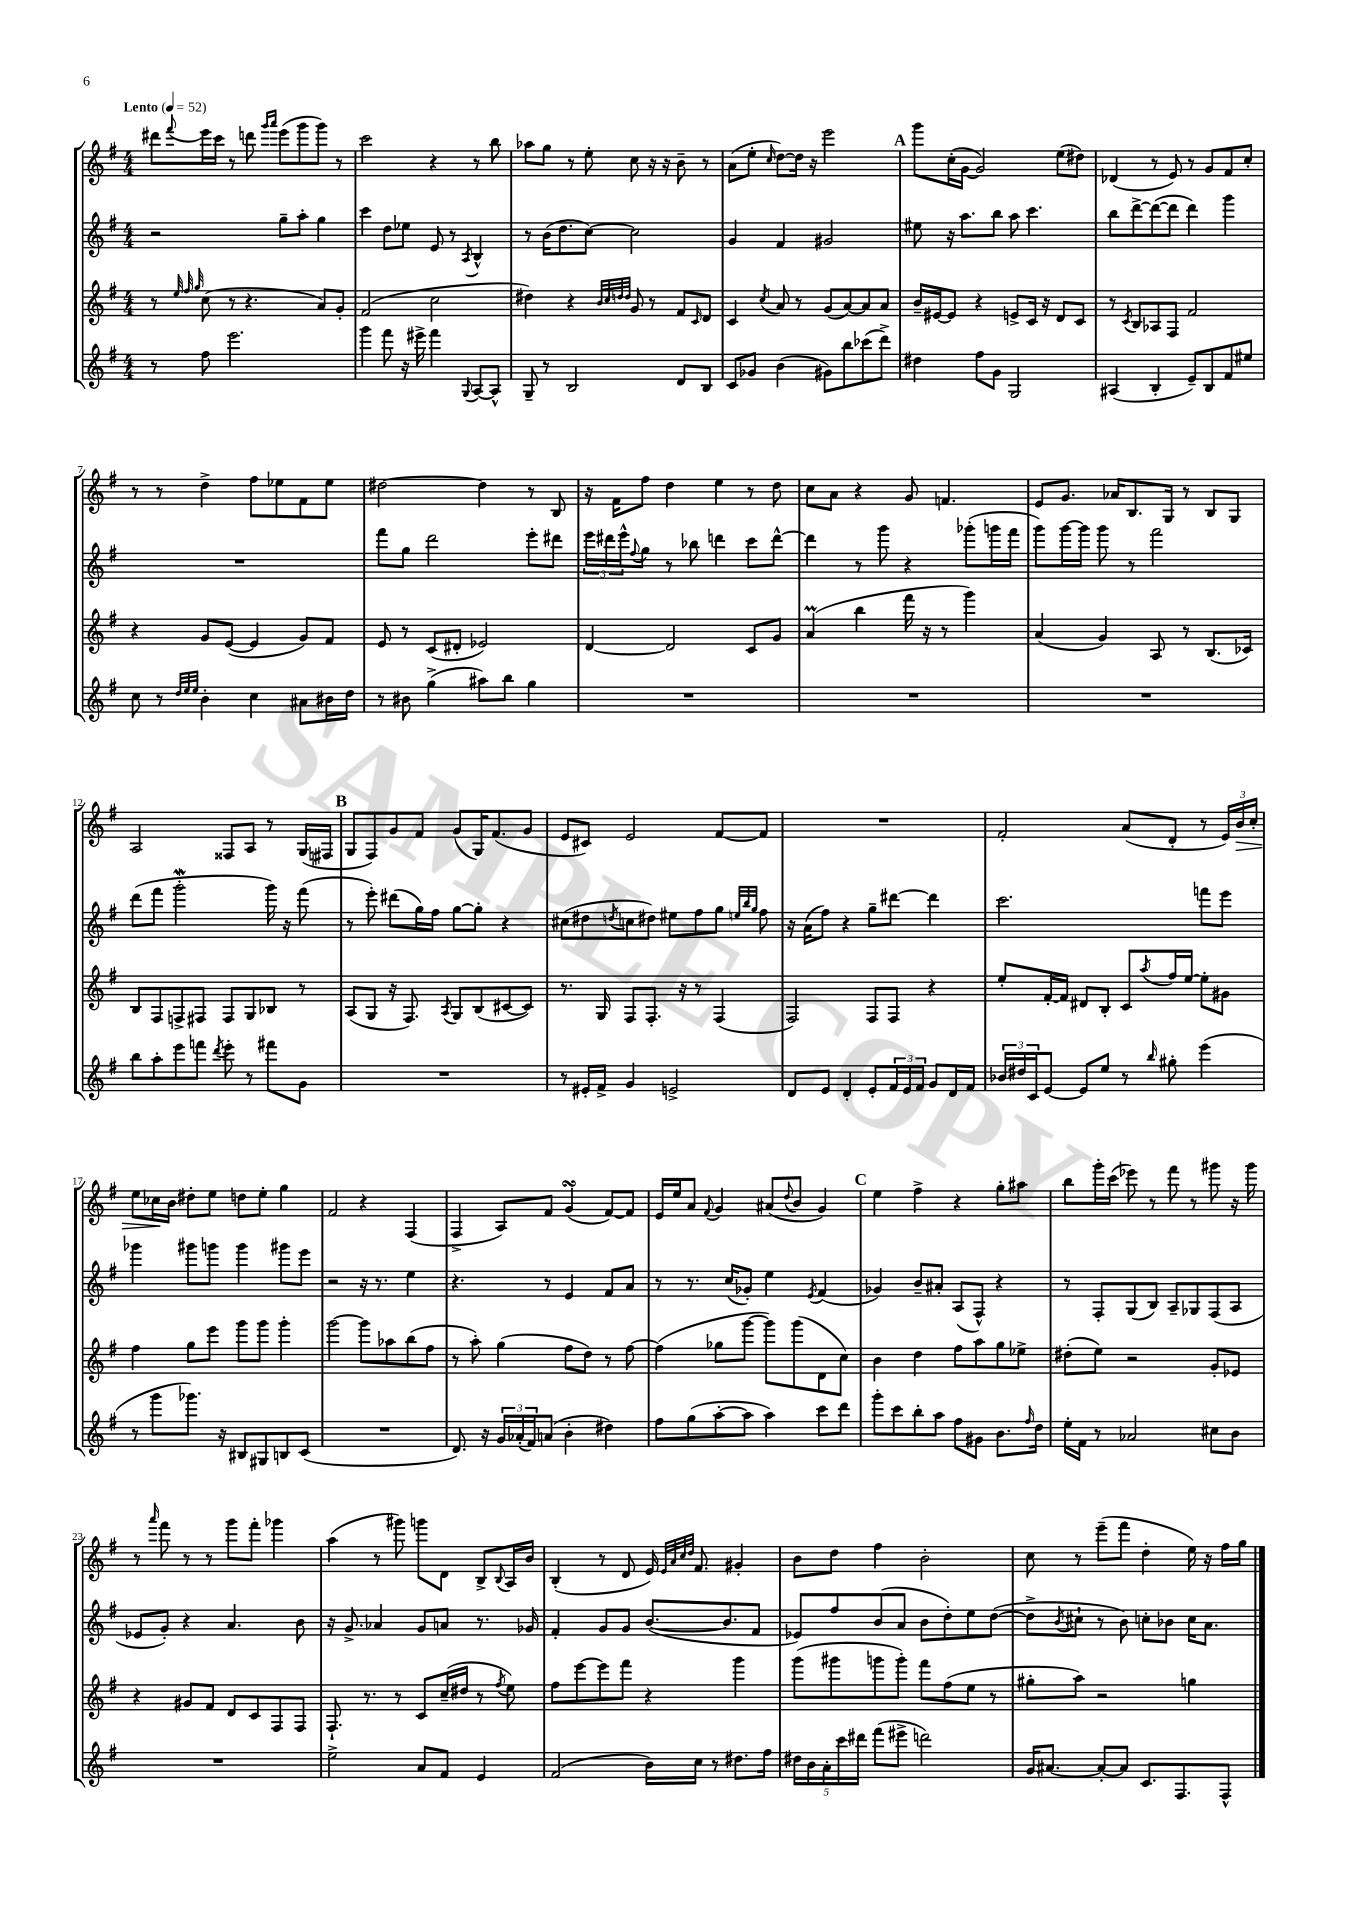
<<
\new StaffGroup <<
\new Staff = "s0" {
    \clef treble \key g \major \numericTimeSignature \time 4/4 \tempo "Lento" 4 = 52
    dis'''8 \appoggiatura { fis'''8 } e'''16 c'''16 r8 d'''8 \grace { g'''16 a'''16 } e'''8( g'''8 g'''8) r8 |
    c'''2 r4 r8 b''8 |
    aes''8 g''8 r8 e''8-. c''8 r16 r16 b'8-- r8 |
    a'8( e''8-. \grace { c''16 } d''8~) d''16 r16 e'''2 |
    \mark \markup { \bold "A" } g'''8 c''16-.( g'16~ g'2) e''8( dis''8) |
    des'4( r8 e'8) r8 g'8 fis'8 c''8-. |
    r8 r8 d''4-> fis''8 ees''8 fis'8 ees''8 |
    dis''2~ dis''4 r8 b8 |
    r16 fis'16 fis''8 d''4 e''4 r8 d''8 |
    c''8 a'8 r4 g'8 f'4. |
    e'8 g'8. aes'16 b8. g16 r8 b8 g8 |
    a2 fisis8 a8 r8 g16( fis16 |
    \mark \markup { \bold "B" } g8 fis8) g'8 fis'8 g'8( g16) fis'8.( g'8 |
    e'8 cis'8) e'2 fis'8~ fis'8 |
    R1 |
    fis'2-. a'8( d'8-. r8 \tuplet 3/2 { e'16) b'16\> c''16-. } |
    e''8 ces''16\! b'16 dis''8-. e''8 d''8 e''8-. g''4 |
    fis'2 r4 fis4( |
    fis4-> a8) fis'8 g'4\turn( fis'8~) fis'8 |
    e'16 e''16 a'8 \appoggiatura { fis'8 } g'4 ais'8( \appoggiatura { d''8 } b'8 g'4) |
    \mark \markup { \bold "C" } e''4 fis''4-> r4 g''8-. ais''8 |
    b''8 g'''16-. c'''16( ees'''8) r8 fis'''8 r8 gis'''8 r16 gis'''16 |
    r8 \grace { a'''16 } fis'''8 r8 r8 g'''8 fis'''8-. ges'''4 |
    a''4( r8 gis'''8) g'''8 d'8 b8-> \appoggiatura { b8 } a16 b'16 |
    b4-.( r8 d'8 e'16) \grace { e'32 a'32 c''32 d''32 } fis'8. gis'4-. |
    b'8 d''8 fis''4 b'2-. |
    c''8 r8 e'''8--( fis'''8 d''4-. e''16) r16 fis''16 g''16 \bar "|." |
}
\new Staff = "s1" {
    \clef treble \key g \major \numericTimeSignature \time 4/4
    r2 g''8-- a''8-. g''4 |
    c'''4 d''8 ees''8 e'8 r8 \acciaccatura { a8 } b4-^ |
    r8 b'16( d''8. c''8~) c''2 |
    g'4 fis'4 gis'2 |
    \mark \markup { \bold "A" } eis''8 r16 a''8. b''8 a''8 c'''4. |
    b''8 d'''8~-> d'''8~( d'''8 d'''4) g'''4 |
    R1 |
    fis'''8 g''8 d'''2 e'''8-. dis'''8 |
    \tuplet 3/2 { e'''16 dis'''16 e'''16-^ } \appoggiatura { fis''8 } g''8 r8 bes''8 d'''4 c'''8 d'''8~-^ |
    d'''4 r8 g'''8 r4 ges'''8-.( g'''16 fis'''16 |
    g'''8) g'''16~ g'''16 g'''8 r8 fis'''2 |
    d'''8( fis'''8 g'''2-.\mordent g'''16) r16 fis'''8( |
    \mark \markup { \bold "B" } r8 e'''8-.) dis'''8( g''16) fis''16 g''8~ g''8-. r4 |
    cis''8( dis''8 \acciaccatura { d''8 } c''8 dis''8) eis''8 fis''8 g''8 \grace { e''32 b''32 g''32 } fis''8 |
    r16 a'16( fis''8) r4 g''8-- dis'''8~ dis'''4 |
    c'''2. f'''8 e'''8 |
    ges'''4 gis'''8 g'''8 g'''4 gis'''8 e'''8 |
    r2 r16 r8. e''4 |
    r4. r8 e'4 fis'8 a'8 |
    r8 r8. c''16( ges'8-.) e''4 \acciaccatura { e'8 } fis'4( |
    \mark \markup { \bold "C" } ges'4) b'8-- ais'8-. a8( fis8-^) r4 |
    r8 fis8-. g8( b8) a8-- ges8 fis8( a8 |
    ees'8 g'8-.) r4 a'4. b'8 |
    r16 g'8.-> aes'4 g'8 a'8 r8. ges'16 |
    fis'4-. g'8 g'8 b'8.~( b'8. fis'8 |
    ees'8) fis''8 b'8( a'8 b'8 d''8-.) e''8 d''8~( |
    d''8-> \acciaccatura { b'8 } cis''8-! r8 b'8) c''8-. bes'8 c''16 a'8. \bar "|." |
}
\new Staff = "s2" {
    \clef treble \key g \major \numericTimeSignature \time 4/4
    r8 \grace { e''32 fis''32 g''32 } c''8( r8 r4. a'8) g'8-. |
    fis'2( c''2 |
    dis''4) r4 \grace { b'32 c''32 d''32 d''32 } g'8 r8 fis'8 \grace { c'16 } d'8 |
    c'4 \acciaccatura { c''8 } a'8 r8 g'8( a'8~) a'8 a'8 |
    \mark \markup { \bold "A" } b'16-- eis'16~ eis'8 r4 e'8-> c'16 r16 d'8 c'8 |
    r8 \acciaccatura { c'8 } b8 aes8 fis8 fis'2 |
    r4 g'8 e'8~( e'4 g'8) fis'8 |
    e'8 r8 c'8( dis'8-. ees'2) |
    d'4~ d'2 c'8 g'8 |
    a'4\prall( b''4 fis'''16 r16 r8 g'''4) |
    a'4( g'4) a8 r8 b8.( ces'16) |
    b8 fis8 f8-> fis8 fis8 g8 bes8 r8 |
    \mark \markup { \bold "B" } a8( g8 r16 fis8.) \acciaccatura { a8 } g8 b8( cis'8~ cis'8) |
    r8. g16 fis8 fis8.-. r16 r8 fis4( |
    fis2) fis8 fis8 r4 |
    e''8-. fis'16~-. fis'16 dis'8 b8-. c'8 \acciaccatura { a''8 } fis''16 e''16~ e''8-. gis'8 |
    fis''4 g''8 e'''8 g'''8 g'''8 g'''4-. |
    g'''2~ g'''8 aes''8 b''8( fis''8 |
    r8 a''8-.) g''4( fis''8 d''8) r8 fis''8~ |
    fis''4( ges''8 g'''8~ g'''8) g'''8( d'8 c''8) |
    \mark \markup { \bold "C" } b'4 d''4 fis''8 a''8 g''8 ees''8-> |
    dis''8-.( e''8) r2 g'8-. ees'8 |
    r4 gis'8 fis'8 d'8 c'8 fis8 fis8 |
    fis8.-! r8. r8 c'8 c''16--( dis''16 r8 \acciaccatura { fis''8 } e''8) |
    fis''8 e'''8~ e'''8 fis'''8 r4 g'''4 |
    g'''8( gis'''8 g'''8 g'''8-.) fis'''8 fis''8( e''8 r8 |
    gis''8-. a''8) r2 g''4 \bar "|." |
}
\new Staff = "s3" {
    \clef treble \key g \major \numericTimeSignature \time 4/4
    r8 fis''8 e'''2. |
    g'''4 fis'''8 r16 eis'''16-> fis'''4 \appoggiatura { g8 } a8~ a8-^ |
    g8-- r8 b2 d'8 b8 |
    c'8 ges'8 b'4( gis'8) b''8 ces'''8( d'''8->) |
    \mark \markup { \bold "A" } dis''4 fis''8 g'8 g2 |
    ais4( b4-. e'8--) b8 fis'8 eis''8 |
    c''8 r8 \grace { d''32 e''32 e''32 } b'4-. c''4 ais'8 bis'16 d''16 |
    r8 bis'8 g''4->( ais''8) b''8 g''4 |
    R1 |
    R1 |
    R1 |
    b''8 a''8-. e'''8 f'''8 \acciaccatura { d'''8 } e'''8-. r8 fis'''8 g'8 |
    \mark \markup { \bold "B" } R1 |
    r8 eis'16-. fis'16-> g'4 e'2-> |
    d'8 e'8 d'4-. e'8-. \tuplet 3/2 { fis'16 e'16 fis'16 } g'8 d'16 fis'16 |
    \tuplet 3/2 { bes'16 dis''16 c'16 } e'8~ e'8 e''8 r8 \grace { b''16 } gis''8-. e'''4( |
    r8 g'''8 ges'''8.) r16 bis8 gis8 b8 c'8( |
    R1 |
    d'8.) r16 \tuplet 3/2 { g'16 aes'16-.( fis'16) } a'8( b'4-. dis''4) |
    fis''8 g''8( a''8~-. a''8 a''4) c'''8 d'''8 |
    \mark \markup { \bold "C" } g'''8-. c'''8 b''8-. a''8 fis''8 gis'8 b'8. \grace { fis''16 } d''16 |
    e''16-. fis'16 r8 aes'2 cis''8 b'8 |
    R1 |
    e''2-> a'8 fis'8 e'4 |
    fis'2( b'16) c''16 r8 dis''8. fis''16 |
    \tuplet 5/4 { dis''16 b'16 a'16-. c'''16 dis'''16 } fis'''8( eis'''8-> d'''2) |
    g'16 ais'8.~ ais'8~-. ais'8 c'8. fis8. fis8-^ \bar "|." |
}
>>
>>
